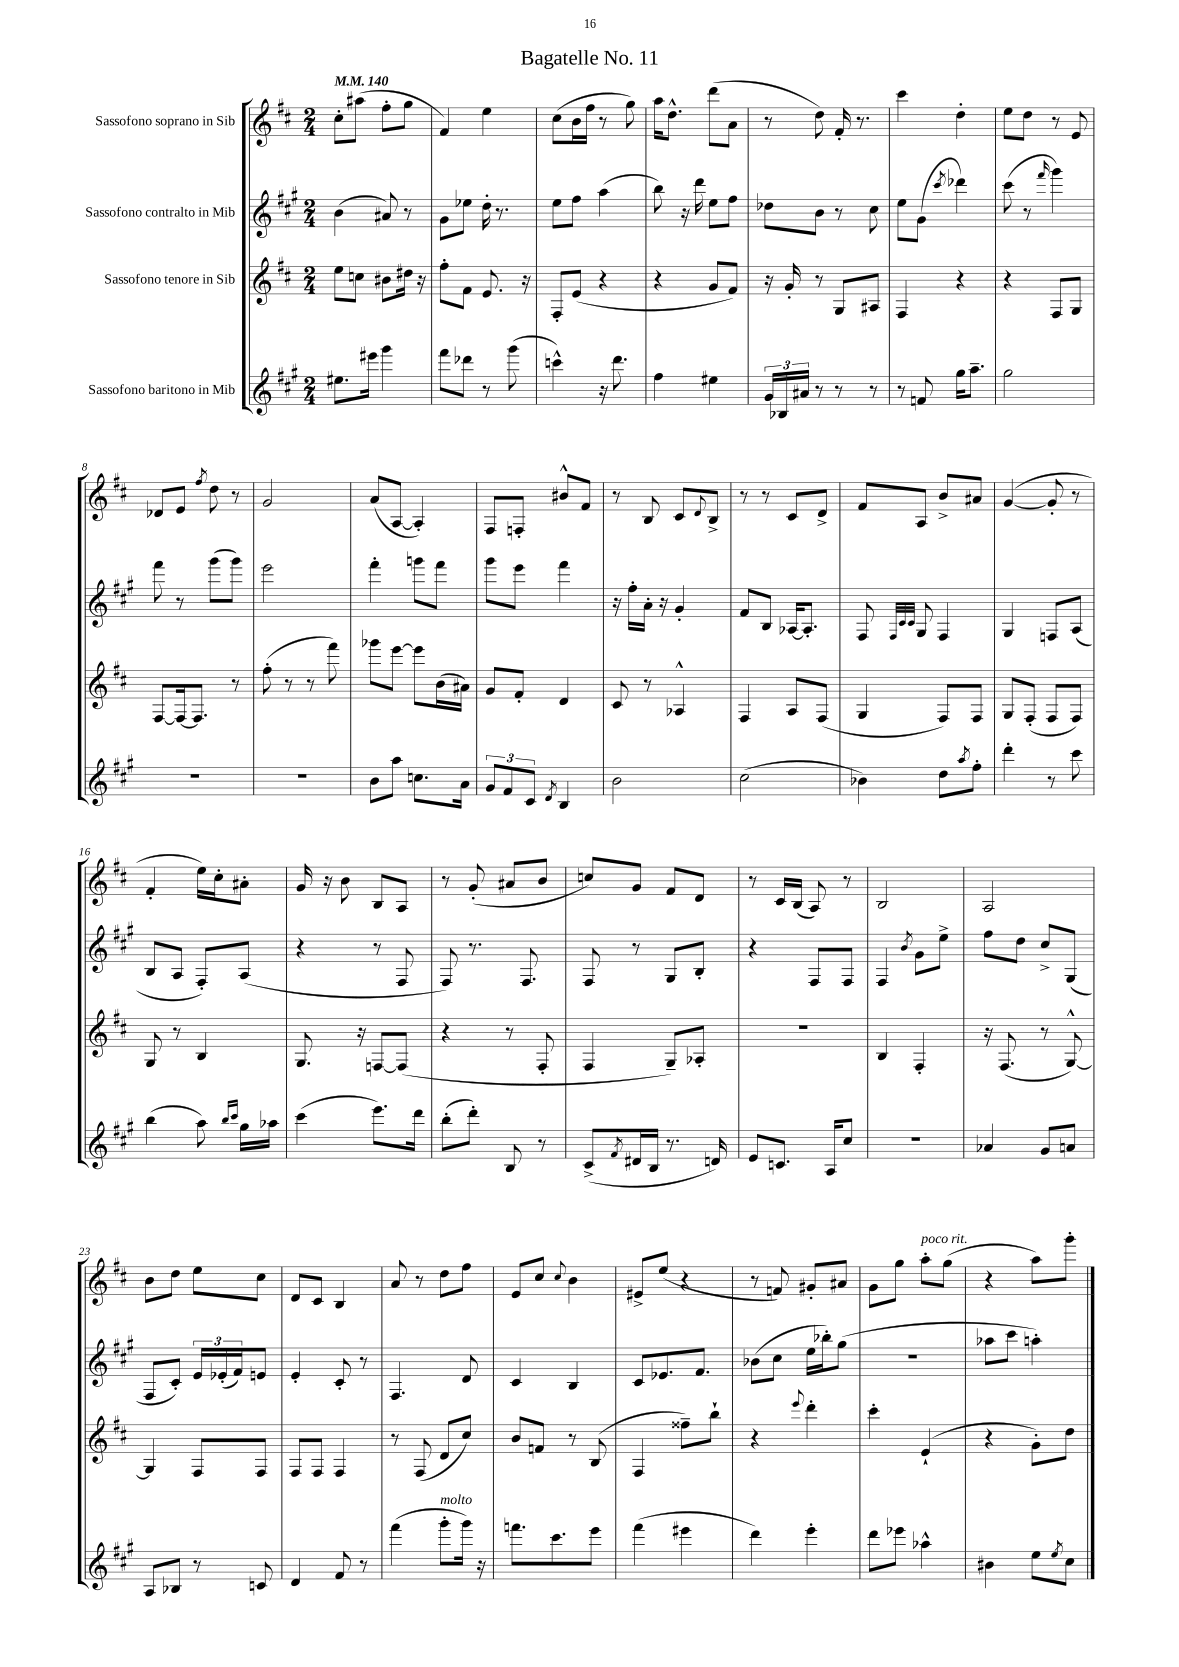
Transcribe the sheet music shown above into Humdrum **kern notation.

**kern	**kern	**kern	**kern
*staff4	*staff3	*staff2	*staff1
*clefG2	*clefG2	*clefG2	*clefG2
*k[f#c#g#]	*k[f#c#]	*k[f#c#g#]	*k[f#c#]
*M2/4	*M2/4	*M2/4	*M2/4
*MM140	*MM140	*MM140	*MM140
8.ee#\L	8ee\L	(4b\	8cc#'\L
.	8cc\J	.	(8aa#\J
16eee#\Jk	.	.	.
4ggg#\	8b#\L	8a#/)	8ff#'\L
.	16dd#\Jk	8r	8gg\J
.	16r	.	.
=	=	=	=
8fff#\L	8ff#'\L	8g#\L	4f#/)
8ddd-\J	8f#\J	8ee-\J	.
8r	8.e/	16dd'\	4ee\
.	.	8.r	.
(8ggg#\	.	.	.
.	16r	.	.
=	=	=	=
4ccc^^\)	8F#'/L	8ee\L	(8cc#\L
.	(8e/J	8ff#\J	16b\L
.	.	.	16ff#\JJ
16r	4r	(4aa\	8r
8.ddd\	.	.	.
.	.	.	8gg\)
=	=	=	=
4ff#\	4r	8bb\)	16aa\LK
.	.	.	8.dd^^\J
.	.	16r	.
.	.	16ddd\	.
4ee#\	8g/L	8ee\L	(8ddd\L
.	8f#/J)	8ff#\J	8a\J
=	=	=	=
24g#/LL	16r	8dd-\L	8r
24B-/	.	.	.
.	16g'/	.	.
24a#/JJ	.	.	.
8r	8r	8b\J	8dd\)
8r	8G/L	8r	16f#'/
.	.	.	8.r
8r	8A#/J	8cc#\	.
=	=	=	=
8r	4F#/	8ee\L	4ccc#\
8f/	.	(8g#\J	.
.	.	8qccc#/	.
16gg#\LK	4r	4ddd-\)	4dd'\
8.aa~\J	.	.	.
=	=	=	=
2gg#\	4r	(8ccc#\	8ee\L
.	.	8r	8dd\J
.	.	16qqfff#/	.
.	8F#/L	4ggg#\)	8r
.	8G/J	.	8e/
=	=	=	=
2r	[8F#/L	8fff#\	8d-/L
.	16F#/_k	8r	8e/J
.	8.F#/]J	.	.
.	.	.	8qff#/
.	.	(8ggg#\L	8dd\
.	8r	8ggg#\J)	8r
=	=	=	=
2r	(8ff#'\	2eee\	2g/
.	8r	.	.
.	8r	.	.
.	8fff#\)	.	.
=	=	=	=
8b\L	8ggg-\L	4fff#'\	(8a/L
8aa\J	[8eee\J	.	[8A/J
8.cc\L	8eee\]L	8ggg\L	4A'/])
.	(16b\L	8fff#\J	.
16a\Jk	16a#\JJ)	.	.
=	=	=	=
12g#/L	8g/L	8ggg#\L	8F#/L
12f#/	.	.	.
.	8f#'/J	8eee\J	8F'/J
12c#/J	.	.	.
8qd/	.	.	.
4B/	4d/	4fff#\	8b#^^/L
.	.	.	8f#/J
=	=	=	=
2b\	8c#/	16r	8r
.	.	16ff#'\LL	.
.	8r	16a'\JJ	8B/
.	.	16r	.
.	4A-^^/	4g#'/	8c#/L
.	.	.	8qqd/
.	.	.	8B^/J
=	=	=	=
(2cc#\	4F#/	8f#/L	8r
.	.	8B/J	8r
.	8A/L	[16A-/LK	8c#/L
.	.	8.A-'/]J	.
.	(8F#/J	.	8d^/J
=	=	=	=
4b-\)	4G/	8F#/	8f#/L
.	.	32qqF#/LLL	.
.	.	32qqc#/	.
.	.	32qqc#/JJJ	.
.	.	8G#/	8A/J
8dd\L	8F#/L)	4F#/	8b^/L
8qaa/	.	.	.
8ff#'\J	8F#/J	.	8a#/J
=	=	=	=
4ddd'\	8G/L	4G#/	([4g/
.	(8F#'/J	.	.
8r	8F#/L	8F/L	8g'/]
8ccc#\	8F#/J)	(8A/J	8r
=	=	=	=
(4bb\	8G/	8B/L	4f#'/
.	8r	8A/J	.
8aa\)	4B/	8F#'/L)	16ee\LL)
.	.	.	16cc#'\J
16qqbb/LL	.	.	.
16qqccc#/JJ	.	.	.
16gg#\LL	.	(8A/J	8a#'\J
16aa-\JJ	.	.	.
=	=	=	=
(4ccc#\	8.G/	4r	16g/
.	.	.	16r
.	.	.	8b\
.	16r	.	.
8.eee\L)	[8F/L	8r	8B/L
.	(8F/]J	8F#/	8A/J
16ddd\Jk	.	.	.
=	=	=	=
(8bb'\L	4r	8F#/)	8r
8ddd'\J)	.	8.r	(8g'/
8B/	8r	.	8a#/L
.	.	8.F#/	.
8r	8F#'/	.	8b/J
=	=	=	=
(8c#^/L	4F#/	8F#/	8cc/L)
8qf#/	.	.	.
16d#/L	.	8r	8g/J
16B/JJ	.	.	.
8.r	8G~/L)	8G#/L	8f#/L
.	8A-'/J	8B'/J	8d/J
16d/)	.	.	.
=	=	=	=
8e/L	2r	4r	8r
8.c/J	.	.	16c#/LL
.	.	.	(16B/JJ
.	.	8F#/L	8A/)
16A/LK	.	.	.
8cc#/J	.	8F#/J	8r
=	=	=	=
2r	4B/	4F#/	2B/
.	.	8qb/	.
.	4F#'/	8g#\L	.
.	.	8ee^\J	.
=	=	=	=
4a-/	16r	8ff#\L	2A/
.	(8.F#/	.	.
.	.	8dd\J	.
8g#/L	8r	8cc#^/L	.
8a/J	[8G^^/)	(8G#/J	.
=	=	=	=
8A/L	4G/]	8F#/L	8b\L
8B-/J	.	8c#'/J)	8dd\J
8r	8F#/L	24e/LL	8ee\L
.	.	(24e-'/	.
.	.	24f#/J)	.
8c/	8F#/J	8e/J	8cc#\J
=	=	=	=
4d/	8F#/L	4e'/	8d/L
.	8F#/J	.	8c#/J
8f#/	4F#/	8c#'/	4B/
8r	.	8r	.
=	=	=	=
(4fff#\	8r	4.F#/	8a/
.	(8F#/	.	8r
8ggg#'\L	8d/L	.	8dd\L
16ggg#\Jk)	8cc#/J)	8d/	8ff#\J
16r	.	.	.
=	=	=	=
8.fff\L	8b/L	4c#/	8e/L
.	8f/J	.	8cc#/J
8.ccc#\	.	.	.
.	.	.	8qqcc#/
.	8r	4B/	4b\
8eee\J	(8B/	.	.
=	=	=	=
(4fff#\	4F#/	8c#/L	8e#^/L
.	.	8.e-/	(8ee/J
4eee#\	8ff##~\L)	.	4r
.	.	8.f#/J	.
.	8bb`\J	.	.
=	=	=	=
4ddd\)	4r	(8b-\L	8r
.	.	8cc#\J	8f/)
.	8qqeee/	.	.
4eee'\	4ddd'\	16ee\LL	8g#'/L
.	.	16bb-'\J)	.
.	.	(8gg#\J	8a#/J
=	=	=	=
8ddd\L	4ccc#'\	2r	8g\L
8eee-\J	.	.	8gg\J
4aa-^^\	(4e`/	.	8aa'\L
.	.	.	(8gg\J
=	=	=	=
4b#\	4r	8aa-\L	4r
.	.	8ccc#\J	.
8ee\L	8g'\L)	4aa'\)	8aa\L)
8qee/	.	.	.
8cc#\J	8dd\J	.	8ggg'\J
==	==	==	==
*-	*-	*-	*-
